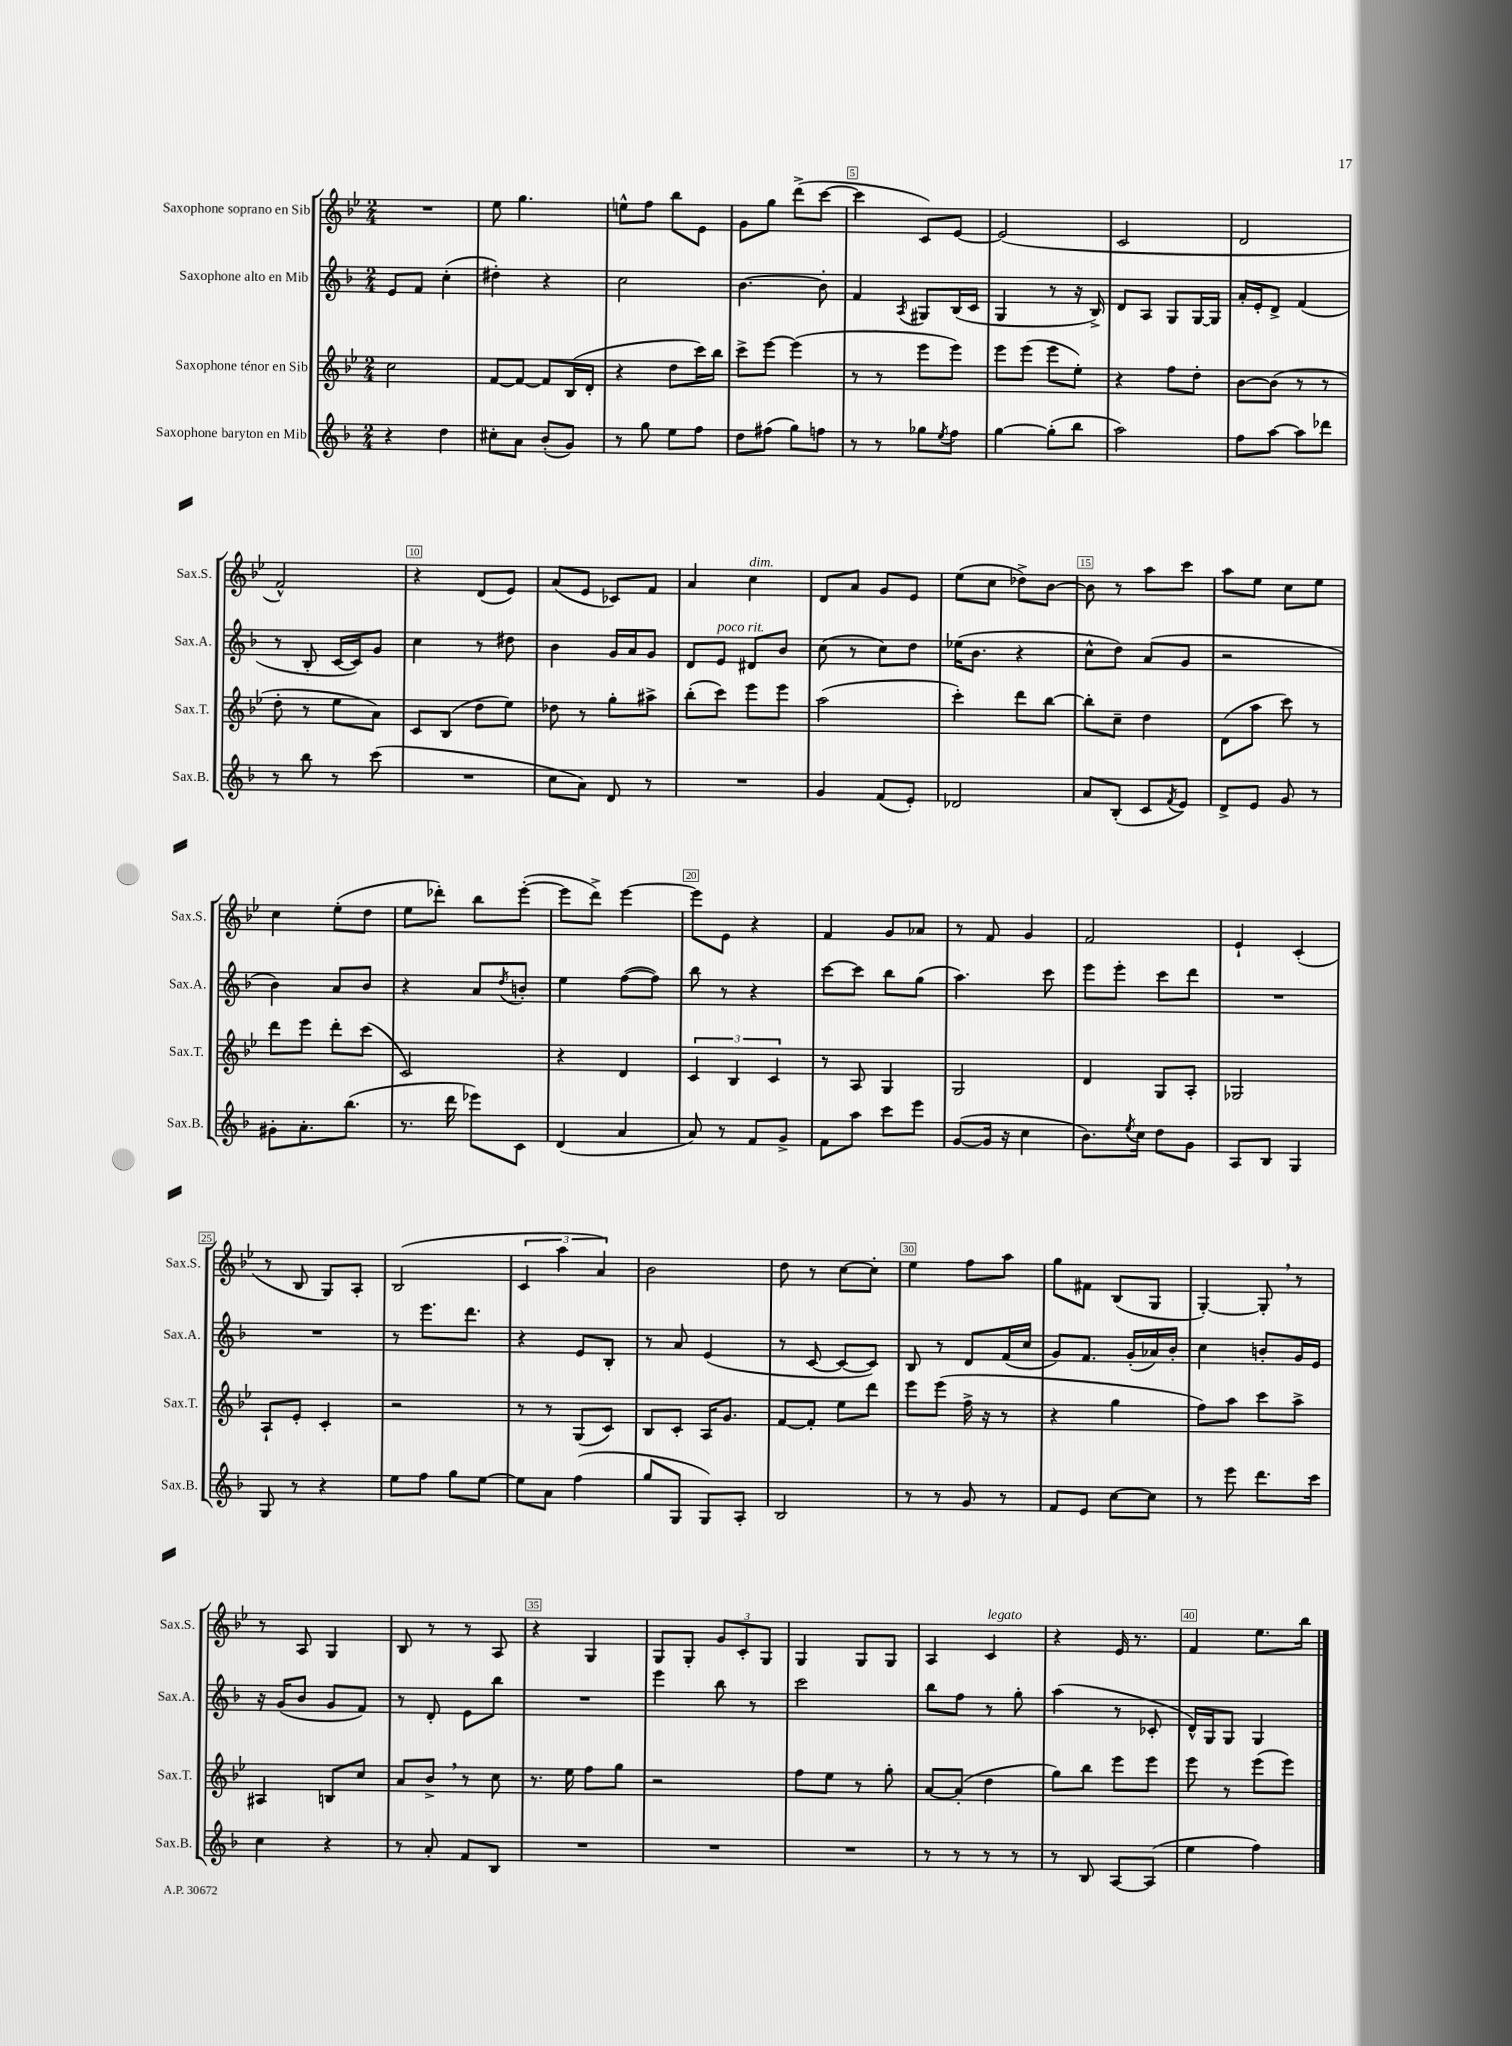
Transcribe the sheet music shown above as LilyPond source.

<<
\new StaffGroup <<
\new Staff = "s0" \with { instrumentName = "Saxophone soprano en Sib" shortInstrumentName = "Sax.S." } {
    \clef treble \key bes \major \numericTimeSignature \time 2/4
    R2 |
    ees''8 g''4. |
    e''8-^ f''8 bes''8 ees'8 |
    g'8 g''8 d'''8->( c'''8~ |
    c'''4 c'8) ees'8~ |
    ees'2( |
    c'2 |
    d'2 |
    f'2-^) |
    r4 d'8( ees'8) |
    a'8( ees'8 ces'8) f'8 |
    a'4 c''4^\markup { \italic "dim." } |
    d'8 a'8 g'8 ees'8 |
    ees''8( c''8 des''8->) bes'8~ |
    bes'8 r8 a''8 c'''8 |
    a''8 ees''8 c''8 ees''8 |
    c''4 ees''8-.( d''8 |
    ees''8 des'''8-.) bes''8 ees'''8~-.( |
    ees'''8 d'''8->) ees'''4~ |
    ees'''8 ees'8 r4 |
    f'4 g'8 aes'8 |
    r8 f'8 g'4 |
    f'2 |
    ees'4-! c'4-.( |
    r8 bes8 g8) a8-. |
    bes2( |
    \tuplet 3/2 { c'4 a''4 a'4) } |
    bes'2 |
    d''8 r8 c''8~ c''8-. |
    ees''4 f''8 a''8 |
    g''8 fis'8 bes8( g8 |
    g4~-.) g8-. \breathe r8 |
    r8 a8 g4 |
    bes8 r8 r8 a8 |
    r4 g4 |
    g8 g8-. \tuplet 3/2 { g'8 c'8-. g8 } |
    g4 g8 g8 |
    a4 c'4^\markup { \italic "legato" } |
    r4 ees'16 r8. |
    f'4 ees''8. bes''16 \bar "|." |
}
\new Staff = "s1" \with { instrumentName = "Saxophone alto en Mib" shortInstrumentName = "Sax.A." } {
    \clef treble \key f \major \numericTimeSignature \time 2/4
    e'8 f'8 c''4-.( |
    dis''4-.) r4 |
    c''2 |
    bes'4.~ bes'8-. |
    f'4 \acciaccatura { a8 } gis8 bes16( c'16 |
    g4 r8 r16 bes16->) |
    d'8 a8 g8 g16~ g16 |
    a'16-. e'16-. d'8-> f'4( |
    r8 bes8-. c'16~ c'16) g'8 |
    c''4 r8 dis''8 |
    bes'4 g'16 a'16 g'8 |
    d'8 e'8^\markup { \italic "poco rit." } dis'8 bes'8 |
    c''8( r8 c''8) d''8 |
    ees''16( bes'8. r4 |
    c''8-^ d''8) a'8( g'8 |
    r2 |
    bes'4) a'8 bes'8 |
    r4 a'8 \acciaccatura { d''8 } b'8-. |
    e''4 f''8~( f''8) |
    bes''8 r8 r4 |
    c'''8~ c'''8 bes''8 g''8( |
    a''4.) c'''8 |
    e'''8 e'''8-. c'''8 d'''8 |
    R2 |
    R2 |
    r8 e'''8. d'''8. |
    r4 e'8 bes8-. |
    r8 a'8 e'4( |
    r8 c'8~ c'8~ c'8) |
    bes8 r8 d'8 f'16( c''16 |
    g'8) f'8. g'16-.( aes'16) bes'16-. |
    c''4 b'8-. g'16 e'16 |
    r16 g'16( bes'8 g'8 f'8) |
    r8 d'8-. e'8 bes''8 |
    R2 |
    e'''4 bes''8 r8 |
    c'''2 |
    bes''8 f''8 r8 g''8-. |
    a''4( r8 ces'8-. |
    d'16-^) g16 g8 g4 \bar "|." |
}
\new Staff = "s2" \with { instrumentName = "Saxophone ténor en Sib" shortInstrumentName = "Sax.T." } {
    \clef treble \key bes \major \numericTimeSignature \time 2/4
    c''2 |
    f'8~ f'8~ f'8 bes16( d'16-. |
    r4 d''8 c'''16) bes''16 |
    c'''8-> ees'''8~ ees'''4( |
    r8 r8 ees'''8 ees'''8) |
    ees'''8 ees'''8( ees'''8 ees''8-.) |
    r4 f''8 d''8-. |
    bes'8~ bes'8( r8 r8 |
    d''8-. r8 ees''8 a'8) |
    c'8 bes8( d''8 ees''8) |
    des''8 r8 g''8-. ais''8-> |
    bes''8-.( c'''8) ees'''8 ees'''8 |
    a''2( |
    c'''4-.) d'''8 bes''8~ |
    bes''8-. c''8-- d''4 |
    d'8( a''8 c'''8) r8 |
    d'''8 ees'''8 d'''8-. c'''8( |
    c'2) |
    r4 d'4 |
    \tuplet 3/2 { c'4 bes4 c'4 } |
    r8 a8 g4 |
    g2 |
    d'4 g8 a8-. |
    ges2 |
    a8-! ees'8-. c'4-. |
    r2 |
    r8 r8 g8( c'8) |
    bes8 c'8-. a16 g'8. |
    f'8~ f'8-. ees''8 d'''8 |
    ees'''8 ees'''8( f''16-> r16 r8 |
    r4 g''4 |
    f''8) a''8 c'''8 a''8-> |
    ais4 b8 c''8 |
    a'8 bes'8-> \breathe r8 c''8 |
    r8. ees''16 f''8 g''8 |
    r2 |
    f''8 ees''8 r8 g''8-. |
    a'8~ a'8-.( d''4 |
    g''8) bes''8 ees'''8 ees'''8 |
    ees'''8 r8 ees'''8( ees'''8) \bar "|." |
}
\new Staff = "s3" \with { instrumentName = "Saxophone baryton en Mib" shortInstrumentName = "Sax.B." } {
    \clef treble \key f \major \numericTimeSignature \time 2/4
    r4 d''4 |
    cis''8-. a'8 bes'8-.( g'8) |
    r8 g''8 e''8 f''8 |
    d''8 fis''8( g''8) f''8 |
    r8 r8 ges''8 \acciaccatura { e''8 } f''8 |
    g''4~ g''8-.( bes''8 |
    a''2) |
    f''8 a''8~ a''8 des'''8 |
    r8 bes''8 r8 c'''8( |
    R2 |
    c''8 a'8) d'8 r8 |
    R2 |
    g'4 f'8( e'8-.) |
    des'2 |
    a'8 bes8-.( c'8 \acciaccatura { f'8 } e'8) |
    d'8-> e'8 g'8 r8 |
    gis'8-. a'8.-. bes''8.( |
    r8. d'''16 ees'''8) c'8 |
    d'4( a'4 |
    a'8) r8 f'8 g'8-> |
    f'8 a''8 c'''8 e'''8 |
    g'8~( g'16 r16 c''4 |
    bes'8.) \acciaccatura { e''8 } c''16 d''8 g'8 |
    a8 bes8 g4 |
    g8 r8 r4 |
    e''8 f''8 g''8 e''8~ |
    e''8 a'8 f''4( |
    g''8 g8 g8) a8-. |
    bes2 |
    r8 r8 g'8 r8 |
    f'8 e'8 c''8~ c''8 |
    r8 e'''8 d'''8. c'''16 |
    c''4 r4 |
    r8 a'8-. f'8 bes8 |
    R2 |
    R2 |
    R2 |
    r8 r8 r8 r8 |
    r8 bes8 a8~ a8( |
    e''4 f''4) \bar "|." |
}
>>
>>
\layout { \context { \Score \override BarNumber.break-visibility = ##(#f #t #t) barNumberVisibility = #(every-nth-bar-number-visible 5) \override BarNumber.stencil = #(make-stencil-boxer 0.1 0.3 ly:text-interface::print) } }
